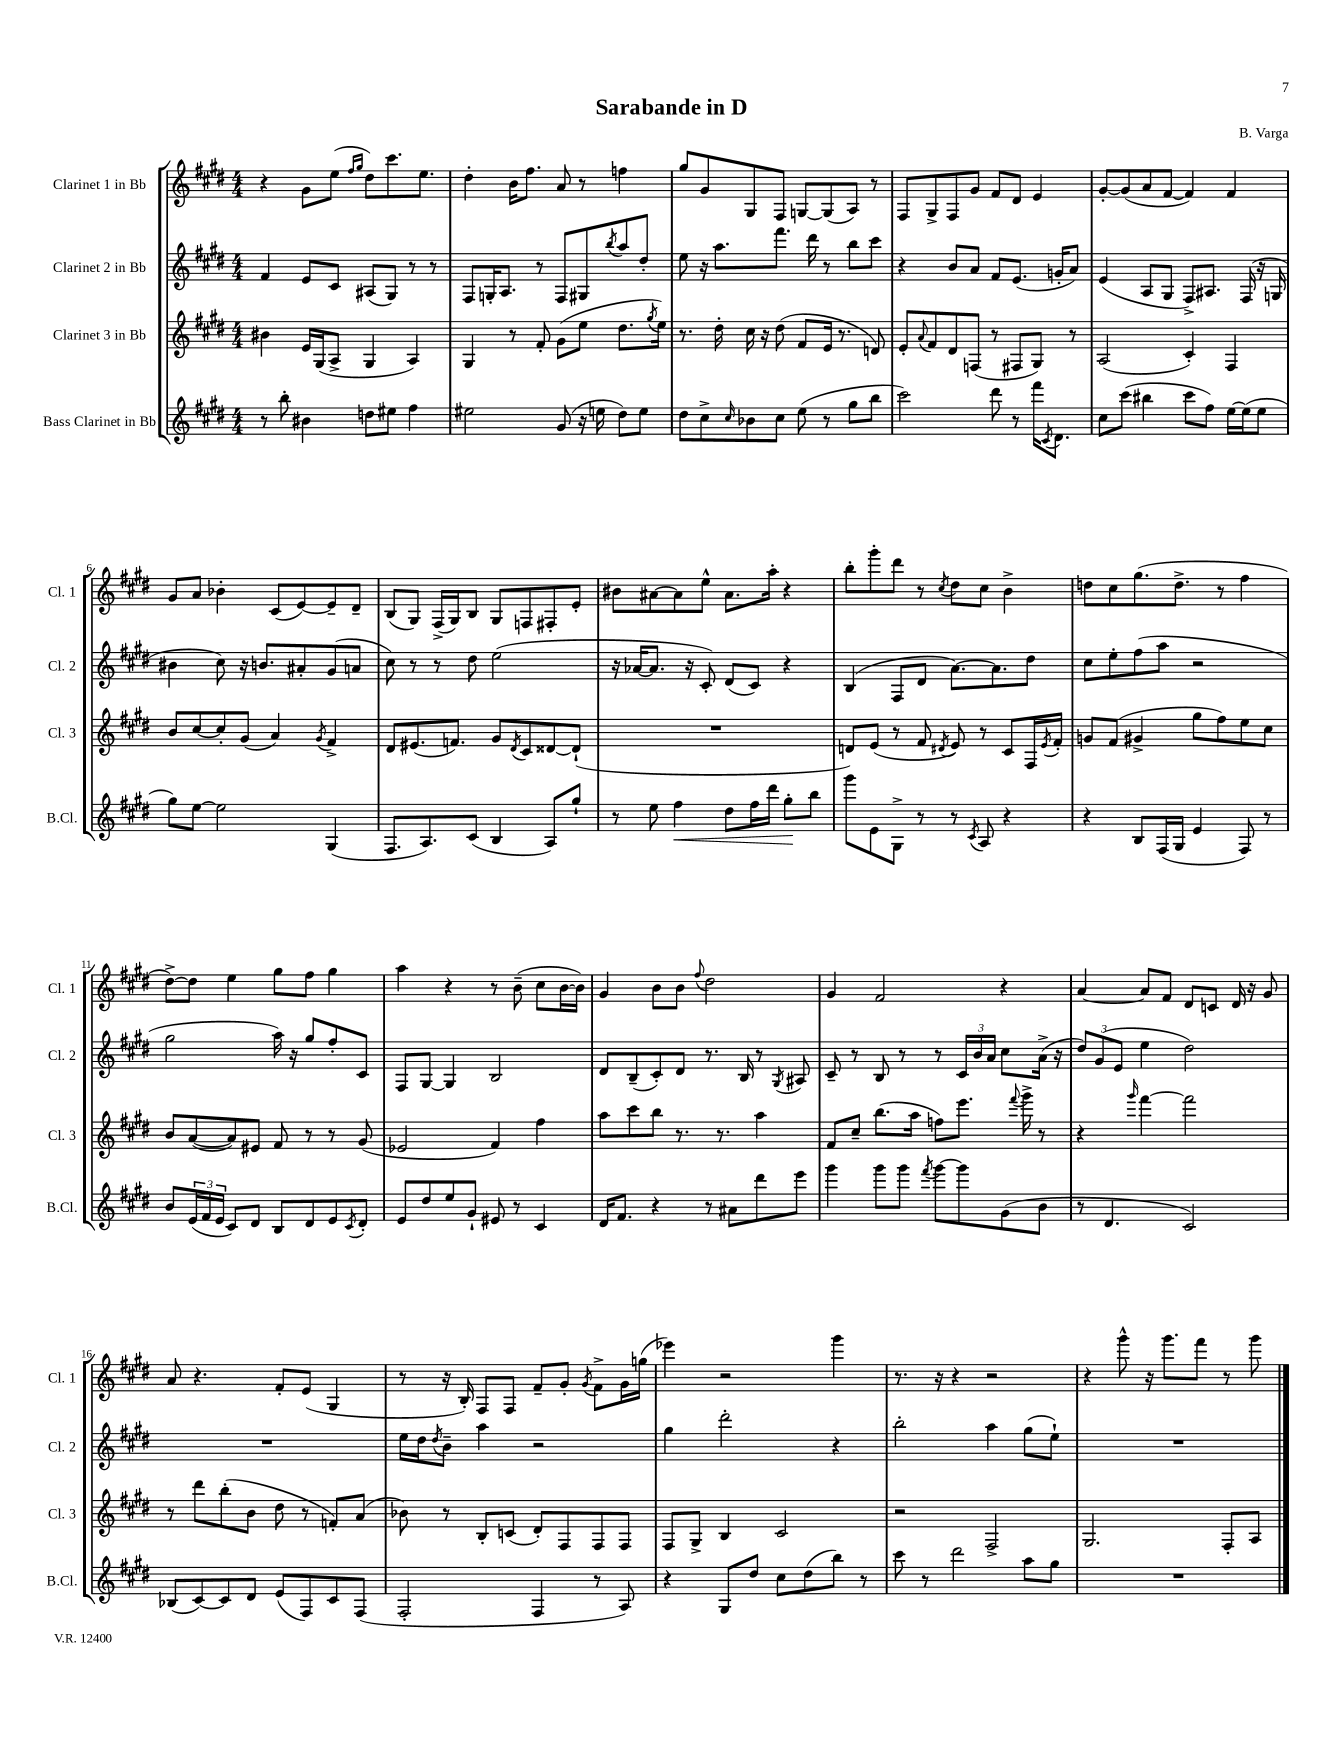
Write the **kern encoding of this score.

**kern	**kern	**kern	**kern
*staff4	*staff3	*staff2	*staff1
*clefG2	*clefG2	*clefG2	*clefG2
*k[f#c#g#d#]	*k[f#c#g#d#]	*k[f#c#g#d#]	*k[f#c#g#d#]
*M4/4	*M4/4	*M4/4	*M4/4
8r	4b#	4f#	4r
8bb'	.	.	.
4b#	16e	8e	8g#
.	(16G#	.	.
.	8A^	8c#	(8ee
.	.	.	16qqff#
.	.	.	16qqgg#
8dd	4G#	(8A#	8dd#)
8ee#	.	8G#)	8.ccc#
4ff#	4A)	8r	.
.	.	.	8.ee
.	.	8r	.
=	=	=	=
2ee#	4G#	8F#	4dd#'
.	.	16G'	.
.	.	8.A	.
.	8r	.	16b
.	.	.	8.ff#
.	8f#'	8r	.
(8g#	(8g#	8F#	8a
16r	8ee	8G#	8r
16ee	.	.	.
.	.	8qbb	.
8dd#)	8.dd#	8aa	4ff
8ee	.	8dd#'	.
.	8qgg#	.	.
.	16ee)	.	.
=	=	=	=
8dd#	8.r	8ee	8gg#
8cc#^	.	16r	8g#
.	16dd#'	8.aa	.
16qqcc#	.	.	.
8b-	16cc#	.	8G#
.	16r	.	.
8cc#	(8dd#	8.fff#	8F#
(8ee	8f#	.	[8G
.	.	16ddd#	.
8r	16e	8r	(8G]
.	8.r	.	.
8gg#	.	8bb	8A)
8bb	8d)	8ccc#	8r
=	=	=	=
2ccc#)	8e'	4r	8F#
.	8qqa	.	.
.	8f#	.	8G#^
.	8d#	8b	8F#
.	(8F	8a	8g#
8ddd#	8r	8f#	8f#
8r	8F#	(8.e	8d#
16fff#	8G#)	.	4e
8qc#	.	.	.
8.d#	.	16g'	.
.	8r	8a)	.
=	=	=	=
8cc#	(2A	(4e	[8g#'
(8ccc#	.	.	(8g#]
4bb#	.	8A	8a
.	.	8G#	[8f#
8ccc#	4c#')	8F#^)	4f#])
8ff#)	.	8.A#	.
[16ee	4F#	.	4f#
(16ee]	.	(16F#	.
8ee	.	16r	.
.	.	16G	.
=	=	=	=
8gg#)	8b	4b#	8g#
[8ee	[8cc#	.	8a
2ee]	8cc#']	8cc#)	4b-'
.	(8g#	16r	.
.	.	8.b	.
.	4a)	.	(8c#
.	.	8a#'	[8e)
.	8qg#	.	.
(4G#	4f#^	(8g#	8e~]
.	.	8a	8d#~
=	=	=	=
8.F#	8d#	8cc#)	(8B
.	(8.e#	8r	8G#)
8.A)	.	.	.
.	.	8r	(16F#^
.	8.f)	.	16G#)
(8c#	.	8dd#	8B
4B	8g#	(2ee	8G#
.	8qd#	.	.
.	8c#	.	8F
8A)	[8d##	.	8F#'
8gg#`	(8d##`]	.	8e'
=	=	=	=
8r	1r	16r	8b#
.	.	[16a-	.
8ee	.	8.a-]	[8a#
4ff#	.	.	8a#]
.	.	16r	.
.	.	8c#')	8ee^^
8dd#	.	(8d#	8.a#
16ff#	.	8c#)	.
16ddd#	.	.	16aa'
8gg#'	.	4r	4r
8bb	.	.	.
=	=	=	=
8ggg#	8d)	(4B	8bb'
8e	(8e	.	8ggg#'
8G#^	8r	8F#	8ddd#
8r	8f#	8d#	8r
.	8qd#	.	8qcc#
8r	8e)	[8.a)	8dd#
8qc#	.	.	.
8A	8r	.	8cc#
.	.	8.a]	.
4r	8c#	.	4b^
.	16F#	8dd#	.
.	8qe	.	.
.	16f#'	.	.
=	=	=	=
4r	8g	8cc#	8dd
.	(8f#	8ee'	8cc#
8B	4g#^	(8ff#	(8.gg#
(16F#	.	8aa	.
16G#	.	.	8.dd^
4e	8gg#	2r	.
.	8ff#)	.	8r
8F#)	8ee	.	4ff#
8r	8cc#	.	.
=	=	=	=
8b	8b	2gg#	[8dd#^)
(24e	([8a	.	8dd#]
24f#	.	.	.
24e	.	.	.
8c#)	8a])	.	4ee
8d#	8e#	.	.
8B	8f#	16aa)	8gg#
.	.	16r	.
8d#	8r	8gg#	8ff#
8e	8r	8ff#'	4gg#
8qc#	.	.	.
8d#'	(8g#	8c#	.
=	=	=	=
8e	2e-	8F#	4aa
8dd#	.	[8G#	.
8ee	.	4G#]	4r
8g#`	.	.	.
8e#	4f#)	2B	8r
8r	.	.	(8b~
4c#	4ff#	.	8cc#
.	.	.	[16b
.	.	.	16b])
=	=	=	=
16d#	8aa	8d#	4g#
8.f#	.	.	.
.	8ccc#	(8B~	.
4r	8bb	8c#')	8b
.	8.r	8d#	8b
.	.	.	8qqff#
8r	.	8.r	2dd#
.	8.r	.	.
8a#	.	.	.
.	.	16B	.
8ddd#	4aa	8r	.
.	.	8qG#	.
8eee	.	8A#	.
=	=	=	=
4ggg#	8f#	8c#~	4g#
.	8cc#~	8r	.
8ggg#	(8.bb	8B	2f#
8ggg#	.	8r	.
.	16aa	.	.
8qfff#	.	.	.
[8ggg#	8ff)	8r	.
8ggg#]	8.eee	24c#	.
.	.	24b	.
.	.	24a	.
(8g#	.	8cc#	4r
.	8qqfff#	.	.
.	16ggg#^	.	.
8b	8r	(16a^	.
.	.	16r	.
=	=	=	=
8r	4r	12dd#)	[4a
.	.	(12g#	.
4.d#	.	.	.
.	.	12e	.
.	16qqggg#	.	.
.	[4fff#	4ee	8a]
.	.	.	8f#
2c#)	2fff#]	2dd#)	8d#
.	.	.	8c
.	.	.	16d#
.	.	.	16r
.	.	.	8g#
=	=	=	=
(8B-	8r	1r	8a
[8c#)	8ddd#	.	4.r
8c#]	(8bb'	.	.
8d#	8b	.	.
(8e	8dd#	.	8f#'
8F#)	8r	.	(8e
8c#	8f')	.	4G#
(8F#	(8a	.	.
=	=	=	=
2F#'	8b-)	16ee	8r
.	.	16dd#	.
.	.	8qdd#	.
.	8r	8b~	16r
.	.	.	16B')
.	8B'	4aa	8F#
.	(8c	.	8F#
4F#	8d#')	2r	8f#~
.	8F#	.	8g#'
.	.	.	8qg#
8r	8F#	.	8f#^
8A)	8F#	.	16g#
.	.	.	(16gg
=	=	=	=
4r	8F#	4gg#	4eee-)
.	8G#^	.	.
8G#	4B	2ddd#'	2r
8dd#	.	.	.
8cc#	2c#	.	.
(8dd#	.	.	.
8bb)	.	4r	4ggg#
8r	.	.	.
=	=	=	=
8ccc#	2r	2bb'	8.r
8r	.	.	.
.	.	.	16r
2ddd#	.	.	4r
.	2F#^	4aa	2r
8aa	.	(8gg#	.
8gg#	.	8ee`)	.
=	=	=	=
1r	2.G#	1r	4r
.	.	.	8ggg#^^
.	.	.	16r
.	.	.	8.ggg#
.	.	.	8fff#
.	8F#'	.	8r
.	8A	.	8ggg#
==	==	==	==
*-	*-	*-	*-
